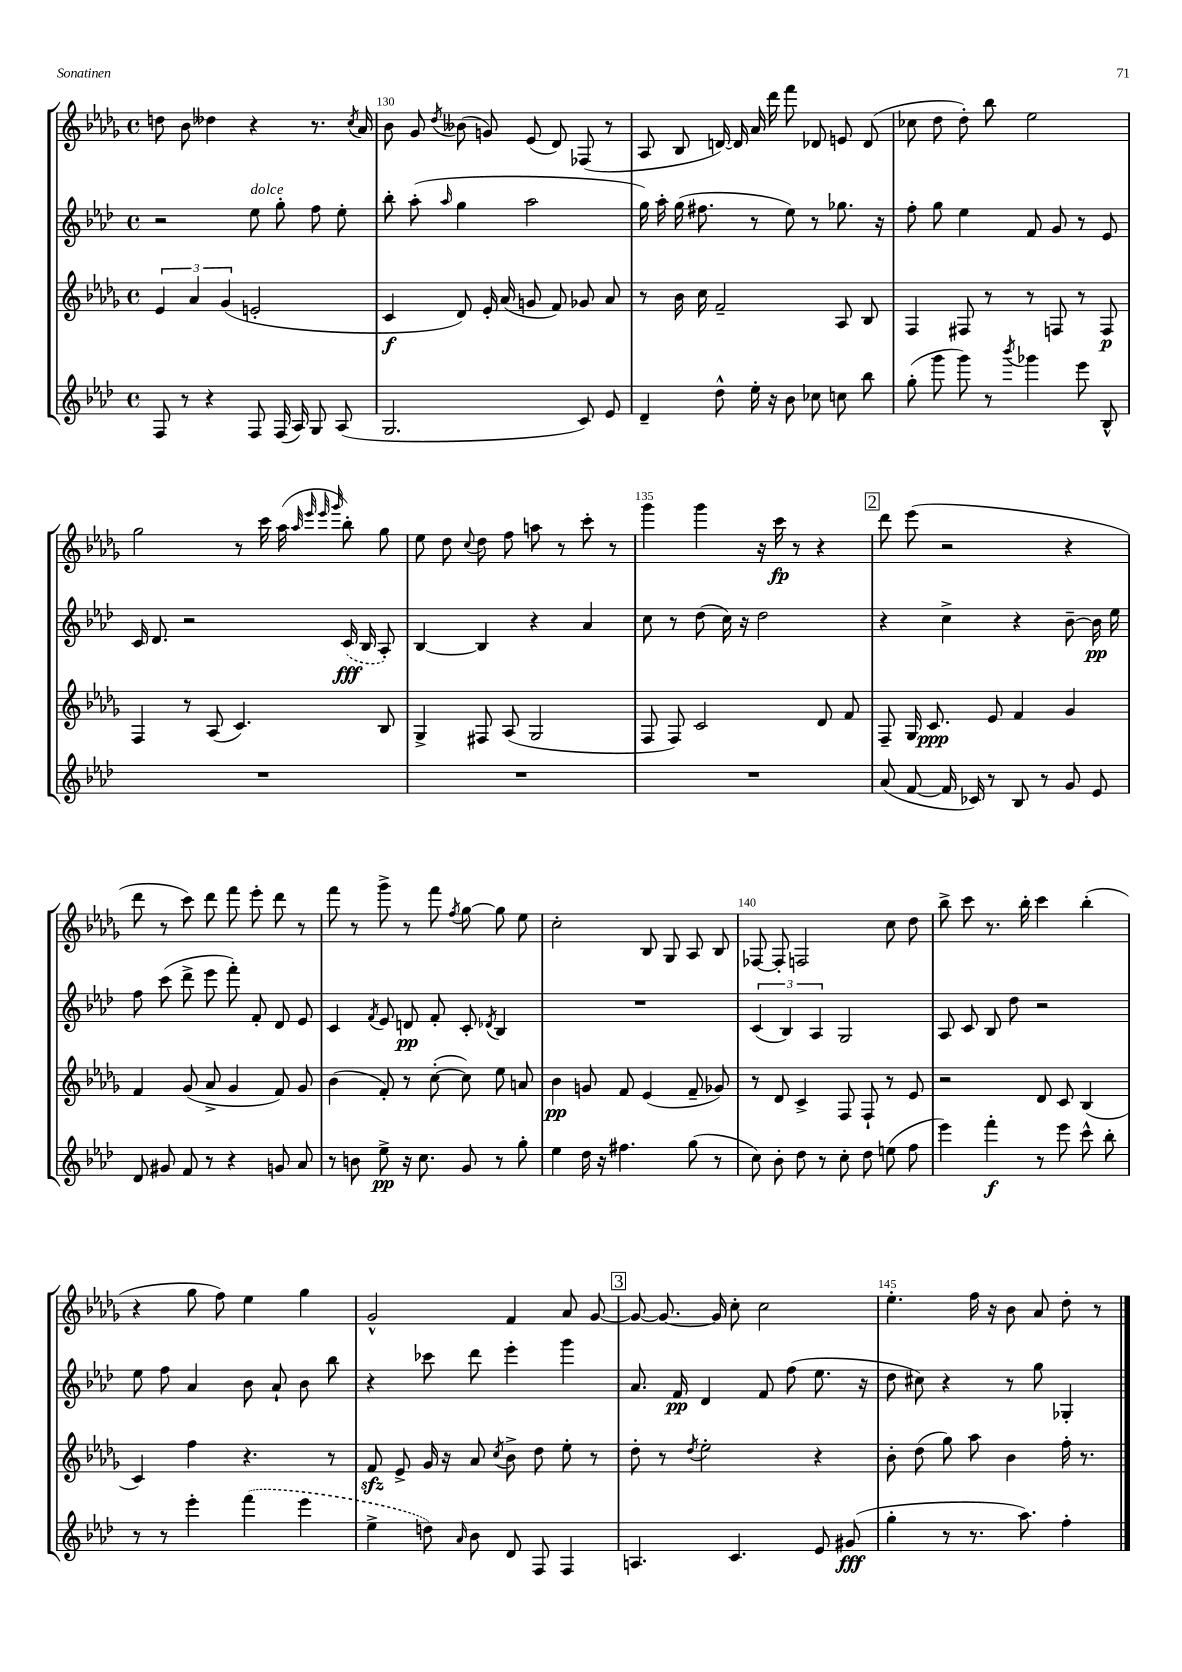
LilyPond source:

<<
\new StaffGroup <<
\new Staff = "s0" {
    \clef treble \key des \major \defaultTimeSignature \time 4/4
    \autoBeamOff d''8 bes'8 deses''4 r4 r8. \acciaccatura { c''8 } aes'16 |
    bes'8 ges'8 \acciaccatura { des''8 } beses'8( g'8) ees'8( des'8) fes8( r8 |
    aes8 bes8 d'16~) d'16 aes'16 des'''16 f'''8 des'8 e'8 des'8( |
    ces''8 des''8 des''8-.) bes''8 ees''2 |
    ges''2 r8 c'''16 aes''16( \grace { aes''32 ees'''32 ees'''32 ges'''32 } bes''8-.) ges''8 |
    ees''8 des''8 \appoggiatura { c''8 } des''8 f''8 a''8 r8 c'''8-. r8 |
    ges'''4 ges'''4 r16 c'''16\fp r8 r4 |
    \mark \markup { \box "2" } des'''8 ees'''8( r2 r4 |
    des'''8 r8 c'''8) des'''8 f'''8 ees'''8-. des'''8 r8 |
    f'''8 r8 ges'''8-> r8 f'''8 \acciaccatura { f''8 } ges''8~ ges''8 ees''8 |
    c''2-. bes8 ges8 aes8 bes8 |
    fes8~ fes8-. f2 c''8 des''8 |
    bes''8-> c'''8 r8. bes''16-. c'''4 bes''4-.( |
    r4 ges''8 f''8) ees''4 ges''4 |
    ges'2-^ f'4 aes'8 ges'8~ |
    \mark \markup { \box "3" } ges'8~ ges'8.~ ges'16 c''8-. c''2 |
    ees''4.-. f''16 r16 bes'8 aes'8 des''8-. r8 \bar "|." |
}
\new Staff = "s1" {
    \clef treble \key aes \major \defaultTimeSignature \time 4/4
    \autoBeamOff r2 ees''8^\markup { \italic "dolce" } g''8-. f''8 ees''8-. |
    bes''8-. aes''8-.( \grace { aes''16 } g''4 aes''2 |
    g''16) aes''16-. g''16( fis''8. r8 ees''8) r8 ges''8. r16 |
    f''8-. g''8 ees''4 f'8 g'8 r8 ees'8 |
    c'16 des'8. r2 \once \slurDashed c'16\fff( bes16 aes8-.) |
    bes4~ bes4 r4 aes'4 |
    c''8 r8 des''8( c''16) r16 des''2 |
    \mark \markup { \box "2" } r4 c''4-> r4 bes'8~-- bes'16\pp ees''16 |
    f''8 c'''8( des'''8-> ees'''8 f'''8-.) f'8-. des'8 ees'8 |
    c'4 \acciaccatura { f'8 } ees'8 d'8\pp f'8-. c'8-. \acciaccatura { des'8 } bes4 |
    R1 |
    \tuplet 3/2 { c'4( bes4) aes4 } g2 |
    aes8 c'8 bes8 des''8 r2 |
    ees''8 f''8 aes'4 bes'8 aes'8-! bes'8 bes''8 |
    r4 ces'''8 des'''8 ees'''4-. g'''4 |
    \mark \markup { \box "3" } aes'8. f'16\pp des'4 f'8 f''8( ees''8. r16 |
    des''8 cis''8) r4 r8 g''8 ges4-. \bar "|." |
}
\new Staff = "s2" {
    \clef treble \key des \major \defaultTimeSignature \time 4/4
    \autoBeamOff \tuplet 3/2 { ees'4 aes'4 ges'4( } e'2-. |
    c'4\f des'8) ees'16-. aes'16( g'8 f'8) ges'8 aes'8 |
    r8 bes'16 c''16 f'2-- aes8 bes8 |
    f4 fis8 r8 r8 f8 r8 f8\p |
    f4 r8 aes8( c'4.) bes8 |
    ges4-> fis8 aes8( ges2 |
    f8 f8) c'2 des'8 f'8 |
    \mark \markup { \box "2" } f8-- ges16 c'8.\ppp ees'8 f'4 ges'4 |
    f'4 ges'8( aes'8-> ges'4 f'8) ges'8 |
    bes'4( f'8-.) r8 c''8~-.( c''8) ees''8 a'8 |
    bes'4\pp g'8 f'8 ees'4( f'8-- ges'8) |
    r8 des'8 c'4-> f8 f8-! r8 ees'8 |
    r2 des'8 c'8 bes4( |
    c'4) f''4 r4. r8 |
    f'8\sfz ees'8-> ges'16 r16 aes'8 \acciaccatura { c''8 } bes'8-> des''8 ees''8-. r8 |
    \mark \markup { \box "3" } des''8-. r8 \acciaccatura { des''8 } ees''2-. r4 |
    bes'8-. des''8( ges''8) aes''8 bes'4 f''16-. r8. \bar "|." |
}
\new Staff = "s3" {
    \clef treble \key aes \major \defaultTimeSignature \time 4/4
    \autoBeamOff f8 r8 r4 f8 f16( aes16) g8 aes8( |
    g2. c'8) ees'8 |
    des'4-- des''8-^ ees''16-. r16 bes'8 ces''8 c''8 bes''8 |
    g''8-.( g'''8 g'''8) r8 \acciaccatura { bes'''8 } ges'''4 ees'''8 bes8-^ |
    R1 |
    R1 |
    R1 |
    \mark \markup { \box "2" } aes'8( f'8~ f'16 ces'16) r8 bes8 r8 g'8 ees'8 |
    des'8 gis'8 f'8 r8 r4 g'8 aes'8 |
    r8 b'8 ees''8->\pp r16 c''8. g'8 r8 g''8-. |
    ees''4 des''16 r16 fis''4. g''8( r8 |
    c''8) bes'8-. des''8 r8 c''8-. des''8 e''8( f''8 |
    ees'''4) f'''4-.\f r8 ees'''8 c'''8-^ bes''8-. |
    r8 r8 ees'''4-. \once \slurDashed f'''4( ees'''4 |
    ees''4-> d''8) \grace { aes'16 } bes'8 des'8 f8 f4 |
    \mark \markup { \box "3" } a4. c'4. ees'8 gis'8\fff( |
    g''4-. r8 r8. aes''8.) f''4-. \bar "|." |
}
>>
>>
\layout { \context { \Score currentBarNumber = #129 \override BarNumber.break-visibility = ##(#f #t #t) barNumberVisibility = #(every-nth-bar-number-visible 5) } }
